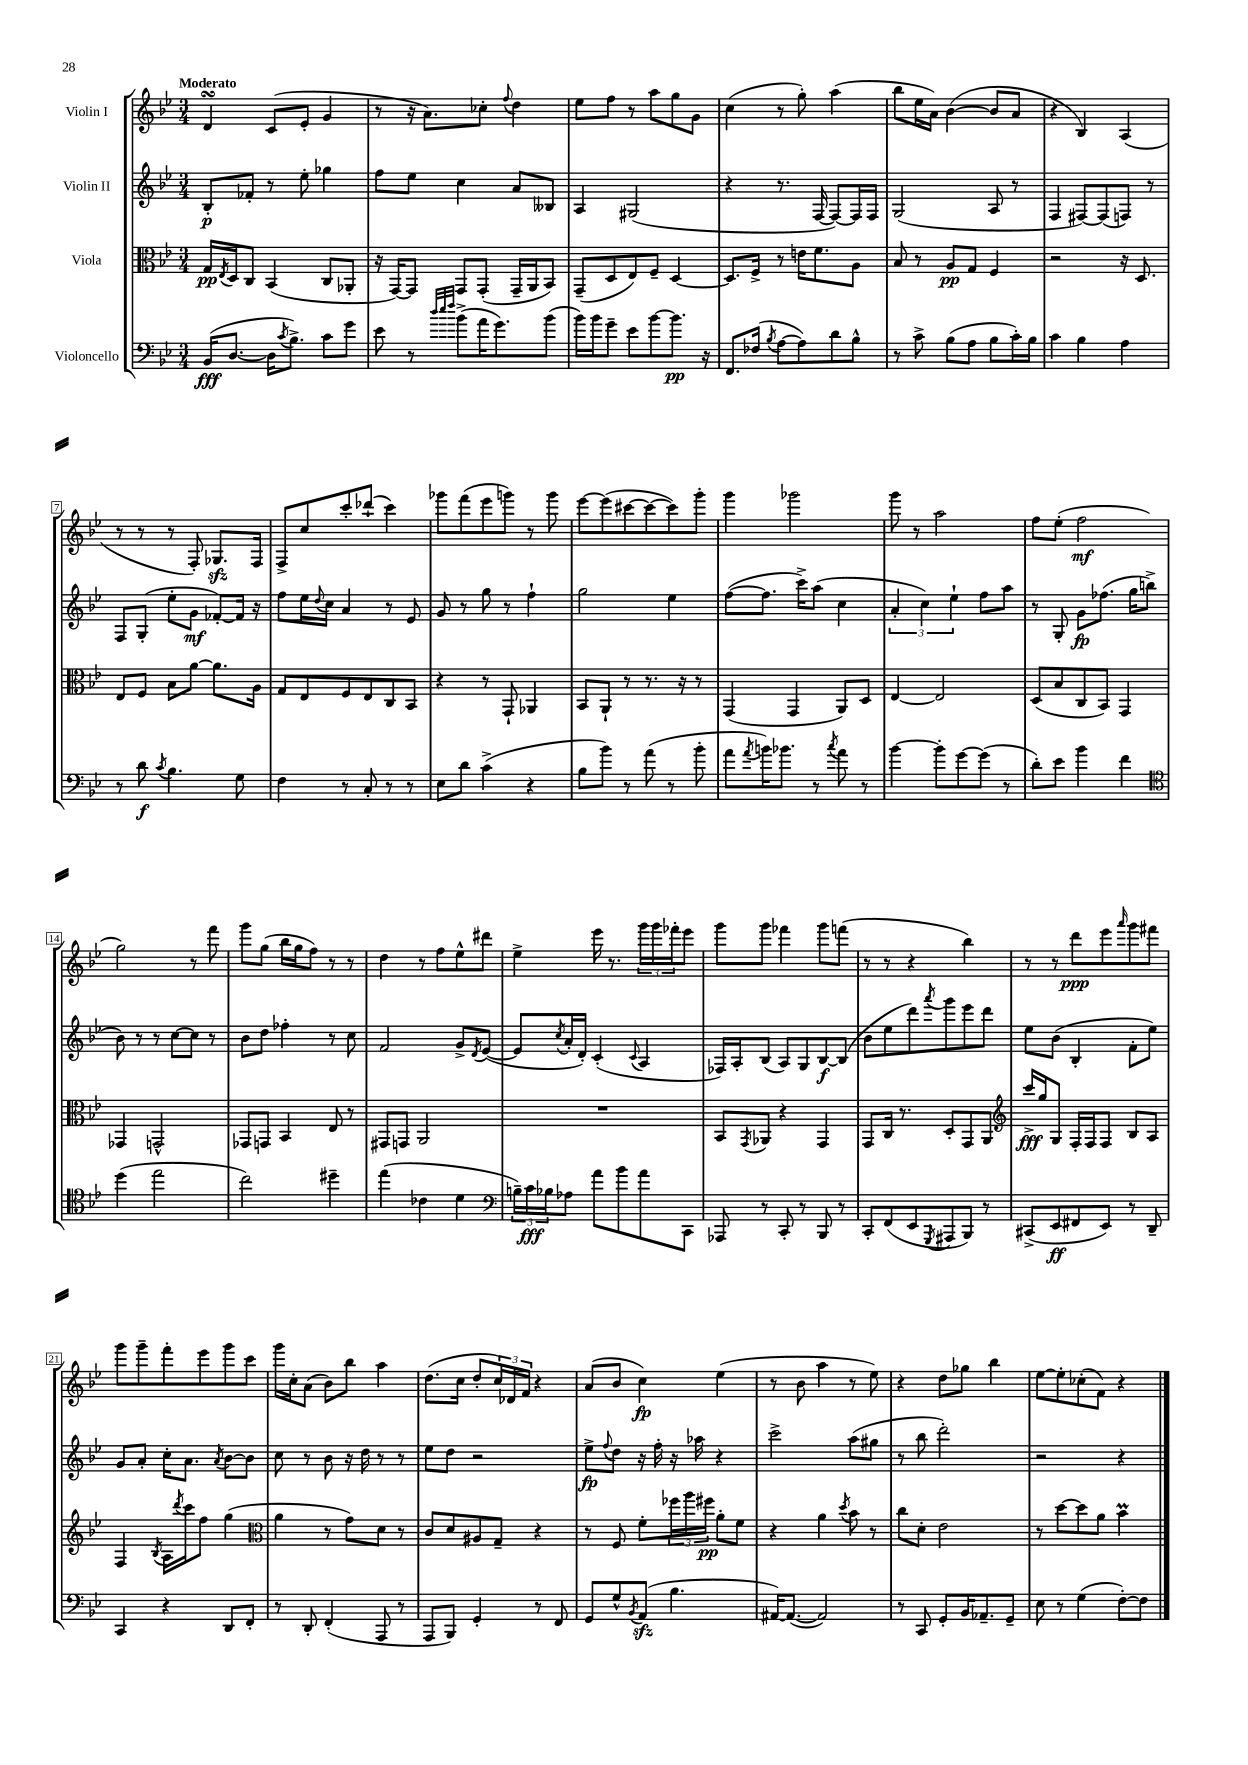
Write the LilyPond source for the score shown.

<<
\new StaffGroup <<
\new Staff = "s0" \with { instrumentName = "Violin I" } {
    \clef treble \key bes \major \numericTimeSignature \time 3/4 \tempo "Moderato"
    d'4\turn c'8( ees'8-. g'4 |
    r8 r16 a'8.) ces''8-. \appoggiatura { f''8 } d''4 |
    ees''8 f''8 r8 a''8 g''8 g'8 |
    c''4( r8 g''8-.) a''4( |
    bes''8 ees''16 a'16) bes'4~( bes'8 a'8 |
    r4 bes4) a4( |
    r8 r8 r8 f8-.) ges8.\sfz f16 |
    f8-> c''8 c'''8-. des'''8-!( c'''4) |
    ges'''8 f'''8( ees'''8 g'''8) r8 g'''8 |
    ees'''8~ ees'''8( cis'''8~ cis'''8~ cis'''8) g'''8-. |
    g'''4 ges'''2 |
    g'''8 r8 a''2 |
    f''8 ees''8-.( f''2\mf |
    g''2) r8 f'''8 |
    g'''8 g''8( bes''16 g''16 f''8) r8 r8 |
    d''4 r8 f''8 ees''8-^ dis'''8 |
    ees''4-> ees'''16 r8. \tuplet 3/2 { g'''16 g'''16 fes'''16-. } ees'''8 |
    g'''8 g'''8 fes'''4 g'''8 f'''8( |
    r8 r8 r4 bes''4) |
    r8 r8 d'''8\ppp ees'''8 \grace { a'''16 } g'''8 fis'''8 |
    g'''8 g'''8-- f'''8-. ees'''8 g'''8 c'''8 |
    g'''16 c''16-. a'8( bes'8) bes''8 a''4 |
    d''8.( c''16 d''8-. \tuplet 3/2 { c''16) des'16 f'16 } r4 |
    a'8( bes'8 c''4\fp) ees''4( |
    r8 bes'8 a''4 r8 ees''8) |
    r4 d''8 ges''8 bes''4 |
    ees''8~ ees''8-. ces''8-.( f'8) r4 \bar "|." |
}
\new Staff = "s1" \with { instrumentName = "Violin II" } {
    \clef treble \key bes \major \numericTimeSignature \time 3/4
    bes8-.\p fes'8-. r8 ees''8-. ges''4 |
    f''8 ees''8 c''4 a'8 beses8 |
    a4 gis2( |
    r4 r8. f16~ f8~) f16 f16 |
    g2( a8 r8 |
    f4 fis8~) fis8( f8) r8 |
    f8 g8-.( ees''8-. g'8\mf fes'8~-.) fes'16 r16 |
    f''8 ees''16 \appoggiatura { d''8 } c''16 a'4 r8 ees'8 |
    g'8 r8 g''8 r8 f''4-! |
    g''2 ees''4 |
    f''8~( f''8. c'''16->) a''8( c''4 |
    \tuplet 3/2 { a'4-. c''4) ees''4-! } f''8 a''8 |
    r8 g8-. g'8\fp fes''8.( g''16 b''8-> |
    bes'8) r8 r8 c''8~ c''8 r8 |
    bes'8 d''8 fes''4-. r8 c''8 |
    f'2 g'8-> \acciaccatura { d'8 } ees'8~( |
    ees'8 \acciaccatura { c''8 } a'16-. d'16-.) c'4-.( \appoggiatura { c'8 } a4 |
    fes16) a16-. bes8( a8) g8 bes8~\f bes8( |
    bes'8 ees''8 d'''8) \acciaccatura { a'''8 } g'''8 ees'''8 d'''8 |
    ees''8 bes'8( bes4-. f'8-. ees''8) |
    g'8 a'8-. c''16-. a'8. \acciaccatura { a'8 } bes'8~ bes'8 |
    c''8 r8 bes'8 r16 d''16 r8 r8 |
    ees''8 d''8 r2 |
    ees''8->\fp \appoggiatura { f''8 } d''8 r16 f''16-. r16 aes''16 r4 |
    c'''2-> a''8( gis''8 |
    r8 bes''8 d'''2-.) |
    r2 r4 \bar "|." |
}
\new Staff = "s2" \with { instrumentName = "Viola" } {
    \clef alto \key bes \major \numericTimeSignature \time 3/4
    g16\pp \acciaccatura { ees8 } d16 c8 bes,4( c8 aes,8-. |
    r16 g,16~) g,8 g,8 g,8-.( g,16-- a,16 bes,8) |
    g,8--( d8 ees8) f8-- d4~ |
    d8. f16-> r8 e'16 f'8. a8 |
    bes8 r8 a8\pp g8 f4 |
    r2 r16 d8. |
    ees8 f8 bes8 a'8~ a'8. a16 |
    g8 ees8 f8 ees8 c8 bes,8 |
    r4 r8 g,8-! aes,4 |
    bes,8 a,8-! r8 r8. r16 r8 |
    g,4( g,4 a,8) d8 |
    ees4~ ees2 |
    d8( bes8 c8 bes,8) g,4 |
    ges,4 g,2-^ |
    ges,8 g,8 bes,4 ees8 r8 |
    gis,8 g,8 a,2 |
    R2. |
    bes,8 \acciaccatura { g,8 } aes,8 r4 g,4 |
    g,8 c16 r8. d8-. g,8 a,8 |
    \clef treble c'''16->\fff g''16 g8 f16-. f16 f8 bes8 a8 |
    f4 \acciaccatura { bes8 } a16 \acciaccatura { d'''8 } c'''16 f''8 g''4( |
    \clef alto a'4 r8 g'8) d'8 r8 |
    c'8 d'8 ais8 g8-- r4 |
    r8 f8 f'8-. \tuplet 3/2 { fes''16 a''16 fis''16\pp } a'8-. f'8 |
    r4 a'4 \acciaccatura { d''8 } bes'8 r8 |
    c''8 d'8-. ees'2 |
    r8 d''8~ d''8 a'8 bes'4\prall \bar "|." |
}
\new Staff = "s3" \with { instrumentName = "Violoncello" } {
    \clef bass \key bes \major \numericTimeSignature \time 3/4
    bes,16\fff( d8.~ d16 \acciaccatura { c'8 } bes8.->) c'8 g'8 |
    ees'8 r8 \grace { d''32 ees''32 f''32 } bes'8->( a'16 g'8.) bes'8( |
    bes'16) bes'16 g'8-- ees'8 bes'8~ bes'8.\pp r16 |
    f,8. fes16( \acciaccatura { bes8 } a8~ a8) d'8 bes8-^ |
    r8 c'8-> bes8( a8 bes8 c'16-.) bes16 |
    c'4 bes4 a4 |
    r8 d'8\f \acciaccatura { c'8 } bes4. g8 |
    f4 r8 c8-. r8 r8 |
    ees8 d'8 c'4->( r4 |
    bes8 bes'8) r8 a'8( r8 bes'8-. |
    a'8 \acciaccatura { a'8 } b'16) bes'8. r8 \acciaccatura { c''8 } a'8 r8 |
    bes'4~ bes'8-. g'8~ g'8( r8 |
    d'8-.) ees'8 bes'4 f'4 |
    \clef tenor d''4( ees''2 |
    c''2) dis''4-- |
    ees''4( ces'4 d'4 |
    \clef bass \tuplet 3/2 { b16--) c'16\fff bes16 } aes8 a'8 bes'8 a'8 c,8 |
    aes,,8 r8 c,8-. r8 bes,,8 r8 |
    c,8-. f,8( ees,8 \acciaccatura { g,,8 } ais,,8 bes,,8) r8 |
    cis,8->( ees,8\ff fis,8 ees,8) r8 d,8-- |
    c,4 r4 d,8 f,8-. |
    r8 d,8-. f,4-.( a,,8 r8 |
    a,,8 bes,,8) g,4-. r8 f,8 |
    g,8 g8-^ \acciaccatura { bes,8 } a,8\sfz( bes4. |
    ais,16~) ais,8.~( ais,2) |
    r8 c,8 g,8-. bes,16 aes,8.-- g,8-- |
    ees8 r8 g4( f8~-.) f8 \bar "|." |
}
>>
>>
\layout { \context { \Score \override BarNumber.stencil = #(make-stencil-boxer 0.1 0.3 ly:text-interface::print) } }
